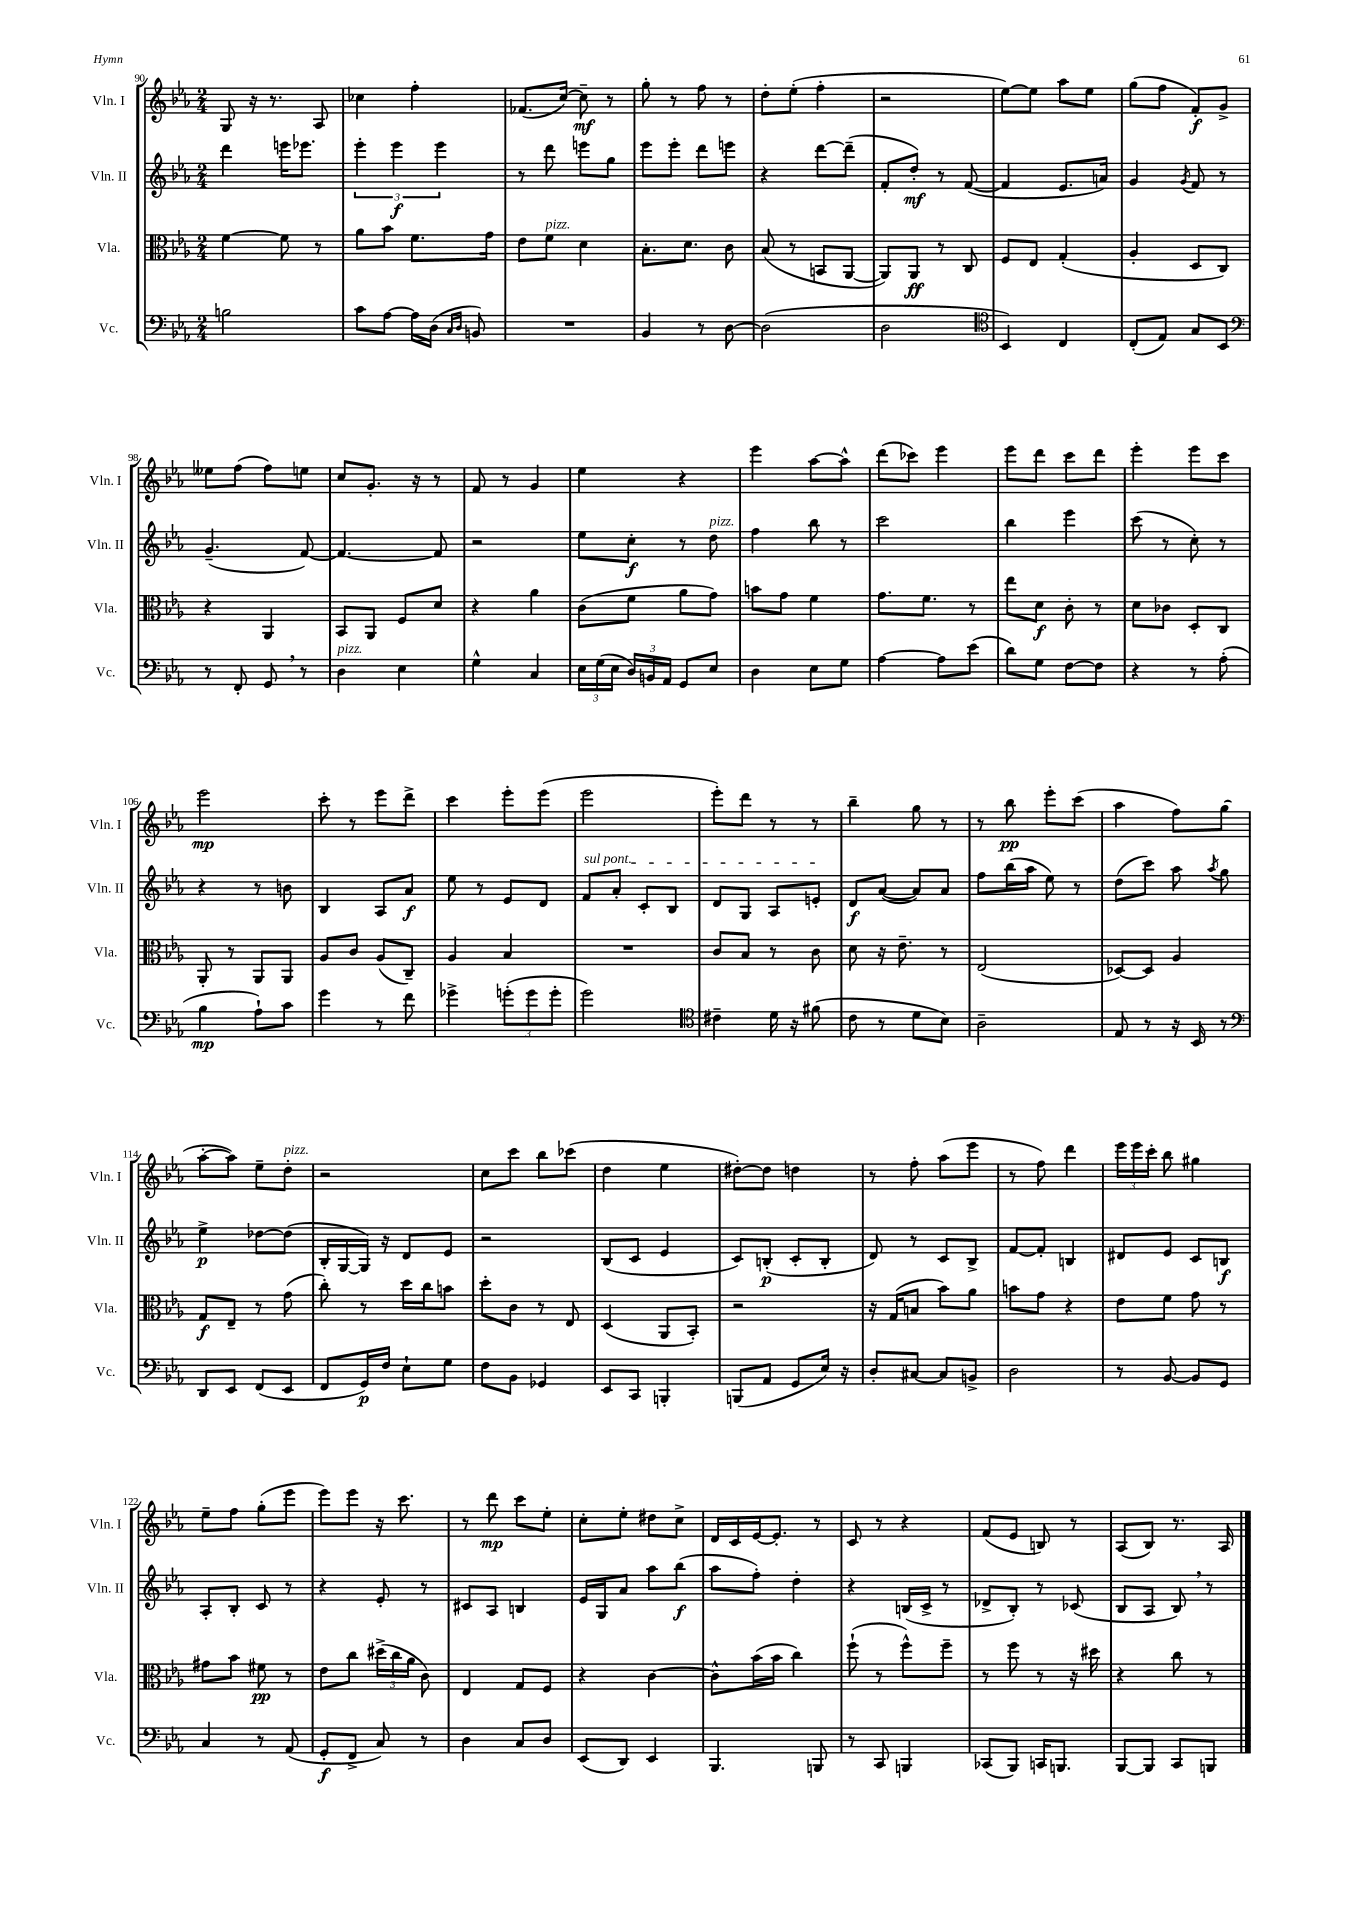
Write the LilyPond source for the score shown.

<<
\new StaffGroup <<
\new Staff = "s0" \with { instrumentName = "Vln. I" shortInstrumentName = "Vln. I" } {
    \clef treble \key ees \major \numericTimeSignature \time 2/4
    \autoBeamOff g8 r16 r8. aes8 |
    ces''4 f''4-. |
    fes'8.[( c''16]~) c''8--\mf r8 |
    g''8-. r8 f''8 r8 |
    d''8[-. ees''8]-.( f''4-. |
    r2 |
    ees''8[~) ees''8] aes''8[ ees''8] |
    g''8[( f''8] f'8[-.\f) g'8]-> |
    eeses''8[ f''8]( f''8[) e''8] |
    c''8[ g'8.]-. r16 r8 |
    f'8 r8 g'4 |
    ees''4 r4 |
    ees'''4 aes''8[~ aes''8]-^ |
    d'''8[( ces'''8]) ees'''4 |
    ees'''8[ d'''8] c'''8[ d'''8] |
    ees'''4-. ees'''8[ c'''8] |
    ees'''2\mp |
    c'''8-. r8 ees'''8[ d'''8]-> |
    c'''4 ees'''8[-. ees'''8]( |
    ees'''2 |
    ees'''8[-.) d'''8] r8 r8 |
    bes''4-- g''8 r8 |
    r8 bes''8\pp ees'''8[-. c'''8]( |
    aes''4 f''8[) g''8]( |
    aes''8[~-. aes''8]) ees''8[-- d''8]-.^\markup { \italic "pizz." } |
    r2 |
    c''8[ c'''8] bes''8[ ces'''8]( |
    d''4 ees''4 |
    dis''8[~-.) dis''8] d''4 |
    r8 f''8-. aes''8[( ees'''8] |
    r8 f''8) d'''4 |
    \tuplet 3/2 { ees'''16[ ees'''16 c'''16]-. } bes''8 gis''4 |
    ees''8[-- f''8] g''8[-.( ees'''8] |
    ees'''8[) ees'''8] r16 c'''8. |
    r8 d'''8\mp c'''8[ ees''8]-. |
    c''8[-. ees''8]-. dis''8[ c''8]-> |
    d'16[ c'16 ees'16~ ees'8.]-. r8 |
    c'8 r8 r4 |
    f'8[( ees'8] b8) r8 |
    aes8[( bes8]) r8. aes16 \bar "|." |
}
\new Staff = "s1" \with { instrumentName = "Vln. II" shortInstrumentName = "Vln. II" } {
    \clef treble \key ees \major \numericTimeSignature \time 2/4
    \autoBeamOff d'''4 e'''16[ ees'''8.] |
    \tuplet 3/2 { ees'''4-. ees'''4\f ees'''4 } |
    r8 d'''8 e'''8[ g''8] |
    ees'''8[ ees'''8]-. d'''8[ e'''8] |
    r4 d'''8[~ d'''8]--( |
    f'8[-. d''8]-.\mf) r8 f'8~( |
    f'4 ees'8.[ a'16]) |
    g'4 \acciaccatura { g'8 } f'8 r8 |
    g'4.--( f'8~) |
    f'4.~ f'8 |
    r2 |
    ees''8[ c''8]-.\f r8 d''8^\markup { \italic "pizz." } |
    f''4 bes''8 r8 |
    c'''2 |
    bes''4 ees'''4 |
    c'''8( r8 c''8-.) r8 |
    r4 r8 b'8 |
    bes4 aes8[ aes'8]\f |
    ees''8 r8 ees'8[ d'8] |
    \once \override TextSpanner.bound-details.left.text = \markup { \italic "sul pont." } f'8[\startTextSpan aes'8]-. c'8[-. bes8] |
    d'8[ g8] aes8[ e'8]-.\stopTextSpan |
    d'8[\f aes'8]~( aes'8[) aes'8] |
    f''8[ bes''16( aes''16] ees''8) r8 |
    d''8[( c'''8]) aes''8 \acciaccatura { aes''8 } g''8 |
    ees''4->\p des''8[~ des''8]( |
    bes16[-. g16~ g16]) r16 d'8[ ees'8] |
    r2 |
    bes8[( c'8] ees'4 |
    c'8[) b8]-.\p( c'8[-. b8]-. |
    d'8) r8 c'8[ bes8]-> |
    f'8[~ f'8]-. b4 |
    dis'8[ ees'8] c'8[ b8]\f |
    aes8[-. bes8]-. c'8 r8 |
    r4 ees'8-. r8 |
    cis'8[ aes8] b4 |
    ees'16[ g16 aes'8] aes''8[ bes''8]\f( |
    aes''8[ f''8]-.) d''4-. |
    r4 b16[( c'16]-> r8 |
    des'8[-> bes8]-.) r8 ces'8( |
    bes8[ aes8] bes8) \breathe r8 \bar "|." |
}
\new Staff = "s2" \with { instrumentName = "Vla." shortInstrumentName = "Vla." } {
    \clef alto \key ees \major \numericTimeSignature \time 2/4
    \autoBeamOff f'4~ f'8 r8 |
    aes'8[ bes'8] f'8.[ g'16] |
    ees'8[ f'8]^\markup { \italic "pizz." } d'4 |
    bes8.[-. d'8.] c'8 |
    bes8( r8 b,8[ aes,8]~ |
    aes,8[) aes,8]\ff r8 c8 |
    f8[ ees8] g4-.( |
    aes4-. d8[ c8]) |
    r4 aes,4 |
    bes,8[ aes,8] f8[ d'8] |
    r4 aes'4 |
    c'8[( f'8] aes'8[ g'8]) |
    b'8[ g'8] f'4 |
    g'8.[ f'8.] r8 |
    ees''8[ d'8]\f c'8-. r8 |
    d'8[ ces'8] d8[-. c8] |
    aes,8-. r8 aes,8[ aes,8] |
    aes8[ c'8] aes8[( c8]--) |
    aes4 bes4 |
    R2 |
    c'8[ bes8] r8 c'8 |
    d'8 r16 ees'8.-- r8 |
    ees2( |
    des8[~) des8] aes4 |
    g8[\f ees8]-- r8 g'8( |
    c''8-.) r8 d''16[ c''16 b'8] |
    d''8[-. c'8] r8 ees8 |
    d4( aes,8[ bes,8]-.) |
    r2 |
    r16 g16[( b8] bes'8[) aes'8] |
    b'8[ g'8] r4 |
    ees'8[ f'8] g'8 r8 |
    gis'8[ bes'8] fis'8\pp r8 |
    ees'8[ c''8] \tuplet 3/2 { dis''16[->( c''16 aes'16] } c'8) |
    ees4 g8[ f8] |
    r4 c'4~ |
    c'8[-^ bes'16( bes'16] c''4) |
    f''8-!( r8 f''8[-^) f''8]-- |
    r8 f''8 r8 r16 dis''16 |
    r4 c''8 r8 \bar "|." |
}
\new Staff = "s3" \with { instrumentName = "Vc." shortInstrumentName = "Vc." } {
    \clef bass \key ees \major \numericTimeSignature \time 2/4
    \autoBeamOff b2 |
    c'8[ aes8]~ aes16[ d16]( \grace { c16[ d16] } b,8) |
    R2 |
    bes,4 r8 d8~ |
    d2( |
    d2 |
    \clef tenor bes,4) c4 |
    c8[-.( ees8]) g8[ bes,8] |
    \clef bass r8 f,8-. g,8 \breathe r8 |
    d4^\markup { \italic "pizz." } ees4 |
    g4-^ c4 |
    \tuplet 3/2 { ees16[ g16( ees16] } \tuplet 3/2 { d16[) b,16 aes,16] } g,8[ ees8] |
    d4 ees8[ g8] |
    aes4~ aes8[ ees'8]( |
    d'8[) g8] f8[~ f8] |
    r4 r8 aes8-.( |
    bes4\mp aes8[-!) c'8] |
    g'4 r8 f'8 |
    ges'4-> \tuplet 3/2 { g'8[-.( g'8 g'8]-. } |
    g'2) |
    \clef tenor cis'4-- d'16 r16 fis'8( |
    c'8 r8 d'8[ bes8]) |
    aes2-- |
    ees8 r8 r16 bes,16 r8 |
    \clef bass d,8[ ees,8] f,8[( ees,8] |
    f,8[ g,16\p) f16] ees8[-! g8] |
    f8[ bes,8] ges,4 |
    ees,8[ c,8] b,,4-. |
    b,,8[( aes,8] g,8[ ees16]) r16 |
    d8[-. cis8]~ cis8[ b,8]-> |
    d2 |
    r8 bes,8~ bes,8[ g,8] |
    c4 r8 aes,8( |
    g,8[-.\f f,8]-> c8) r8 |
    d4 c8[ d8] |
    ees,8[( d,8]) ees,4 |
    bes,,4. b,,8 |
    r8 c,8 b,,4 |
    ces,8[( bes,,8]) c,16[ b,,8.] |
    bes,,8[~ bes,,8] c,8[ b,,8] \bar "|." |
}
>>
>>
\layout { \context { \Score currentBarNumber = #90 } }
